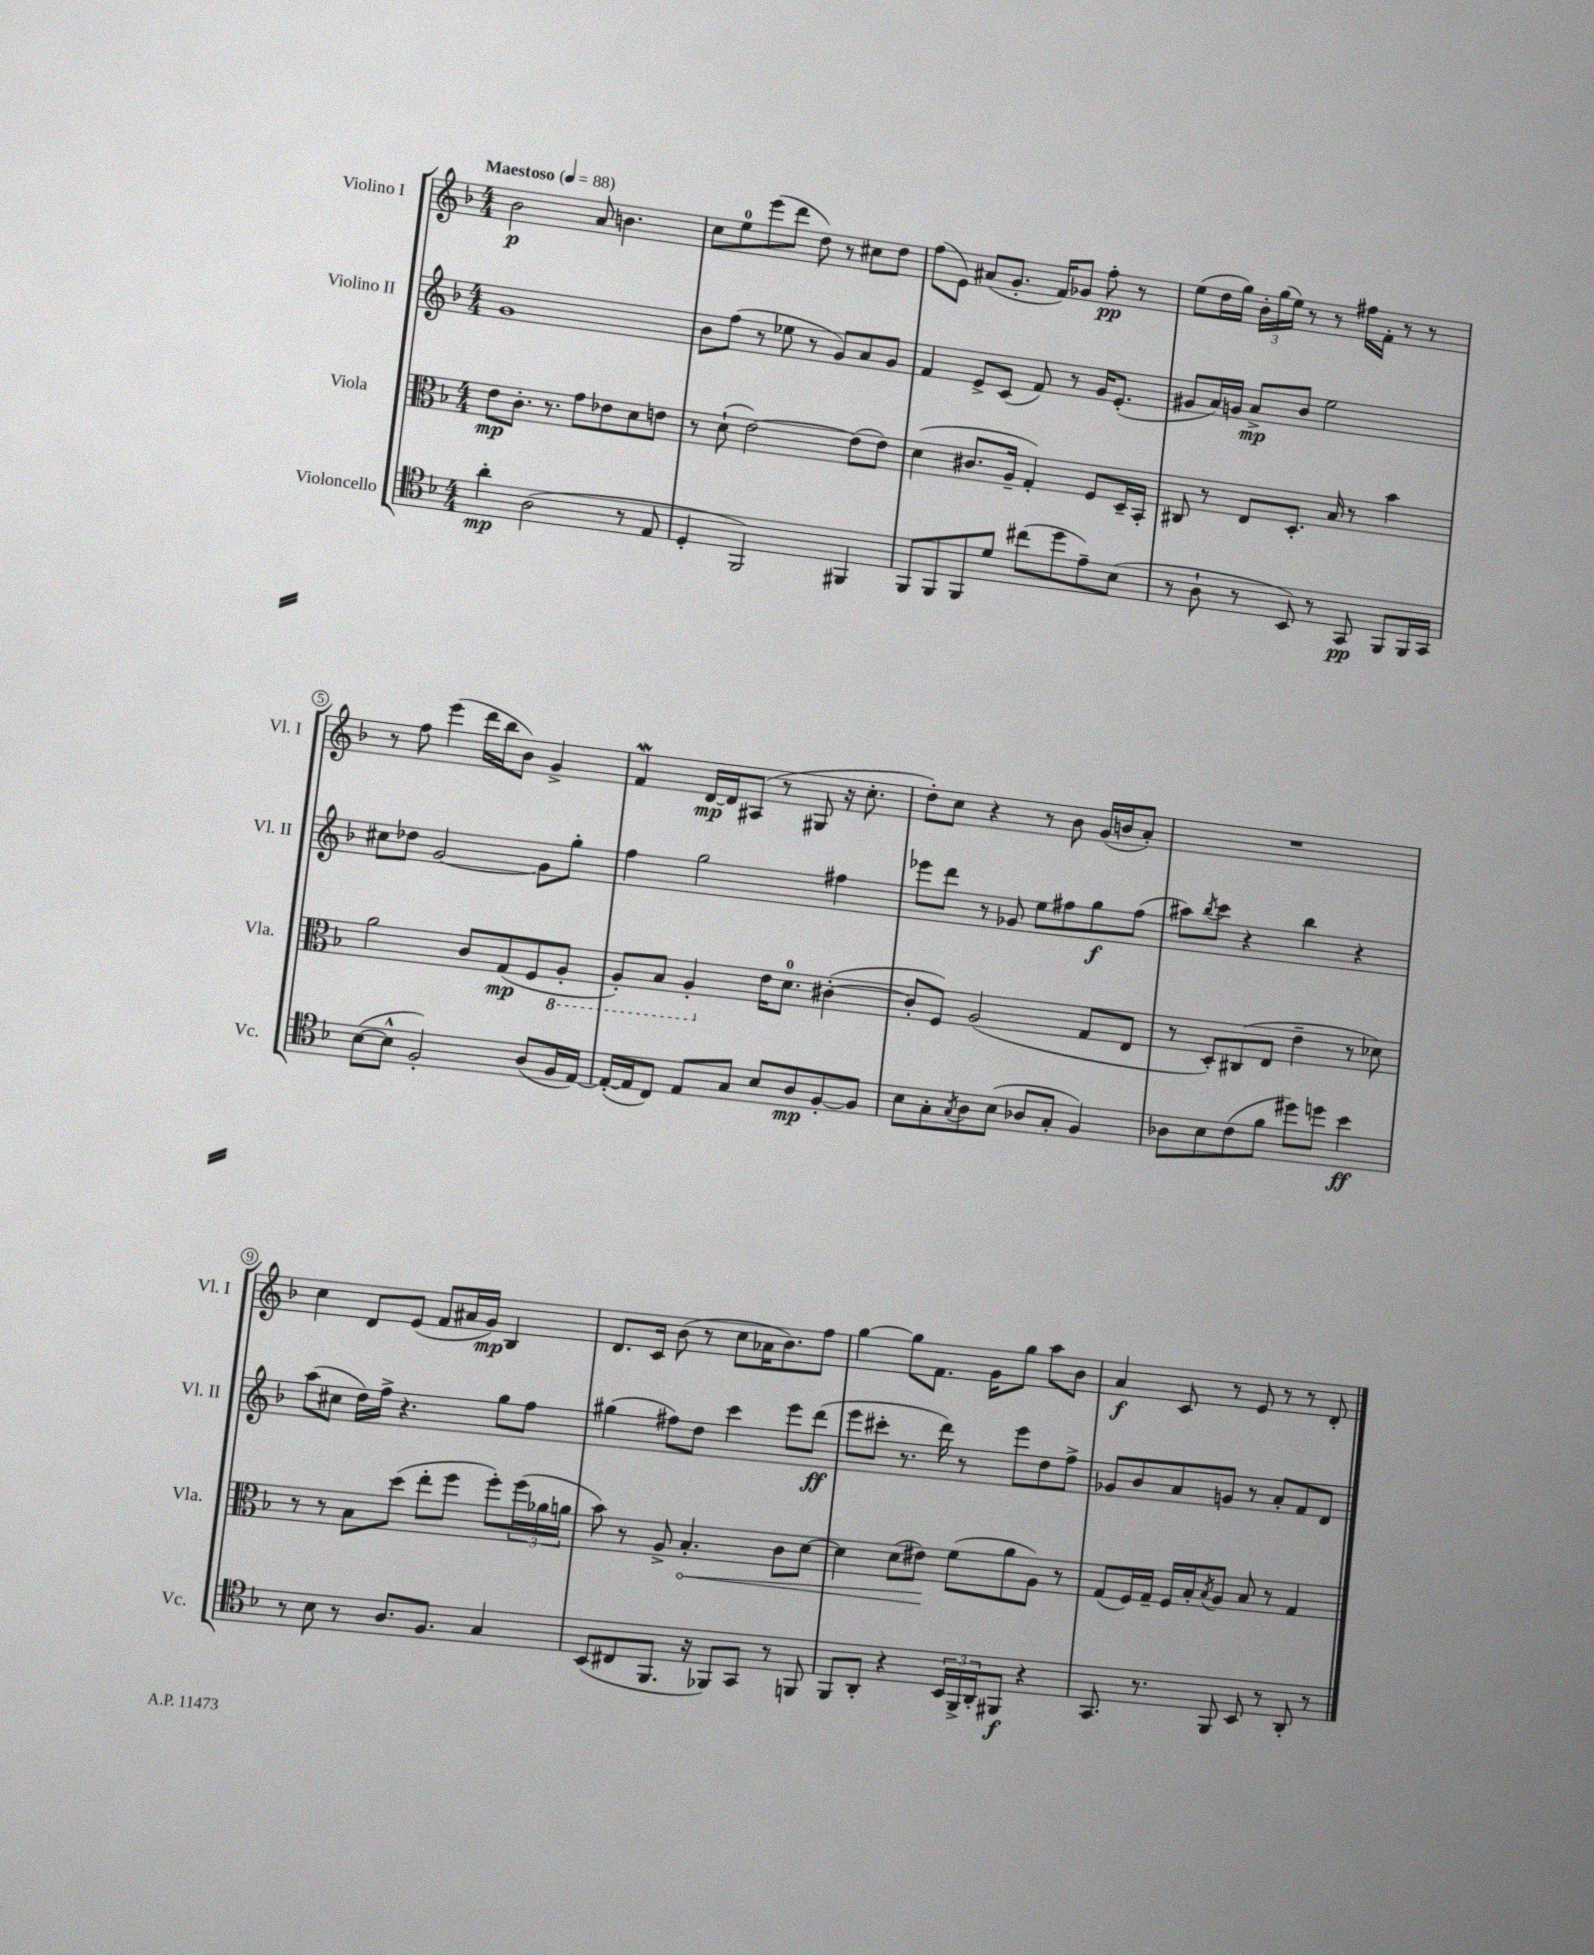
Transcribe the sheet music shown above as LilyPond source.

<<
\new StaffGroup <<
\new Staff = "s0" \with { instrumentName = "Violino I" shortInstrumentName = "Vl. I" } {
    \clef treble \key f \major \numericTimeSignature \time 4/4 \tempo "Maestoso" 4 = 88
    bes'2\p a'8 b'4. |
    c''8 e''8-0 e'''8( d'''8 d''8) r8 cis''8 d''8 |
    f''8( e'8) ais'8( g'8.-. f'16) ges'8 f''8-.\pp r8 |
    e''8( d''16 g''16) \tuplet 3/2 { bes'16-. g''16( e''16) } r8 r8 fis''16 f'16-. r8 r8 |
    r8 f''8 e'''4( d'''16 bes''16 bes'8) g'4-> |
    f'4\mordent d'16~\mp d'16 ais8( r8 gis8 r16 c''8.-. |
    d''8-.) c''8 r4 r8 bes'8 g'16( b'16 a'8-.) |
    R1 |
    c''4 d'8 e'8( f'8 ais'16 g'16\mp) bes4 |
    d'8. c'16 bes'8( r8 c''8 aes'16 bes'8.) f''8 |
    g''4~ g''8 f'8. g'16 g''8 a''8 bes'8 |
    a'4\f c'8 r8 e'8 r8 r8 d'8-. \bar "|." |
}
\new Staff = "s1" \with { instrumentName = "Violino II" shortInstrumentName = "Vl. II" } {
    \clef treble \key f \major \numericTimeSignature \time 4/4
    g'1 |
    bes'8 f''8( r8 ees''8 r8 g'8) a'8 g'8 |
    f'4 e'8-> c'8( f'8) r8 g'16 e'8.-.( |
    gis'8 a'16) g'16 a'8->\mp bes'8 e''2 |
    cis''8 des''8 g'2~ g'8 g''8-. |
    f''4 g''2 fis''4 |
    ees'''8 d'''8 r8 ges'8 e''8 fis''8 g''8\f fis''8( |
    ais''8) \acciaccatura { bes''8 } c'''8 r4 bes''4 r4 |
    a''8( cis''8 d''16) f''16-> r4. g''8 f''8 |
    gis''4( fis''8) d''8 c'''4 e'''8 d'''8\ff( |
    e'''8 cis'''8-. r8. d'''16) r8 e'''8 d''8 f''8-> |
    ges'8 bes'8 a'8 g'8 r8 a'8-. f'8 d'8 \bar "|." |
}
\new Staff = "s2" \with { instrumentName = "Viola" shortInstrumentName = "Vla." } {
    \clef alto \key f \major \numericTimeSignature \time 4/4
    e'8\mp c'8.-. r8. g'8 ees'8 d'8 e'8 |
    r8 d'8-!( e'2~) e'8( e'8) |
    d'4( cis'8. a16-- g4-.) f8 d16-- bes,16-. |
    cis8 r8 e8 d8.-. bes16 r8 bes'4 |
    a'2 c'8 g8\mp( f8 \ottava #-1 a,8-. |
    a,8-.) bes,8 a,4-. \ottava #0 e'16 d'8.-0 cis'4~-.( |
    cis'8-. f8) a2( g8 e8 |
    r8 d8-.) cis8( e8 e'4-- r8 des'8) |
    r8 r8 bes8 d''8( e''8-. f''8 f''8-.) \tuplet 3/2 { f''16( aes'16 a'16 } |
    bes'8) r8 a8-> \once \override Hairpin.circled-tip = ##t bes4.-.\< c'8 d'8~ |
    d'4 d'8( eis'8\!) f'8( a'8 a8) r8 |
    g8( f16) g16-- f16 bes16-. \acciaccatura { bes8 } a8 bes8 r8 g4 \bar "|." |
}
\new Staff = "s3" \with { instrumentName = "Violoncello" shortInstrumentName = "Vc." } {
    \clef tenor \key f \major \numericTimeSignature \time 4/4
    a'4-.\mp a2( r8 e8 |
    d4-. f,2) fis,4 |
    f,8 f,8 f,8 d'8 cis''8( d''8 e'8--) bes8( |
    r8 a8-! r8 bes,8) r8 g,8\pp f,8 f,16 g,16 |
    bes8~( bes8-^ f2-.) a8( f16 e16~) |
    e16~-.( e16 c8) e8 g8 bes8 a8\mp f8~-. f8 |
    bes8 g8-. \acciaccatura { g8 } a8 bes8( aes8 g8-. f4) |
    aes8 bes8 c'8( f'8 dis''8) d''8 bes'4\ff |
    r8 bes8 r8 a8. f8. g4 |
    bes,8( cis8 f,8. r16 fes,8) g,8 r8 f,8 |
    f,8 a,8-. r4 \tuplet 3/2 { bes,16 f,16-> a,16-. } fis,8\f r4 |
    g,8. r8. f,8 bes,8 r8 a,8-. r8 \bar "|." |
}
>>
>>
\layout { \context { \Score \override BarNumber.stencil = #(make-stencil-circler 0.1 0.3 ly:text-interface::print) } }
